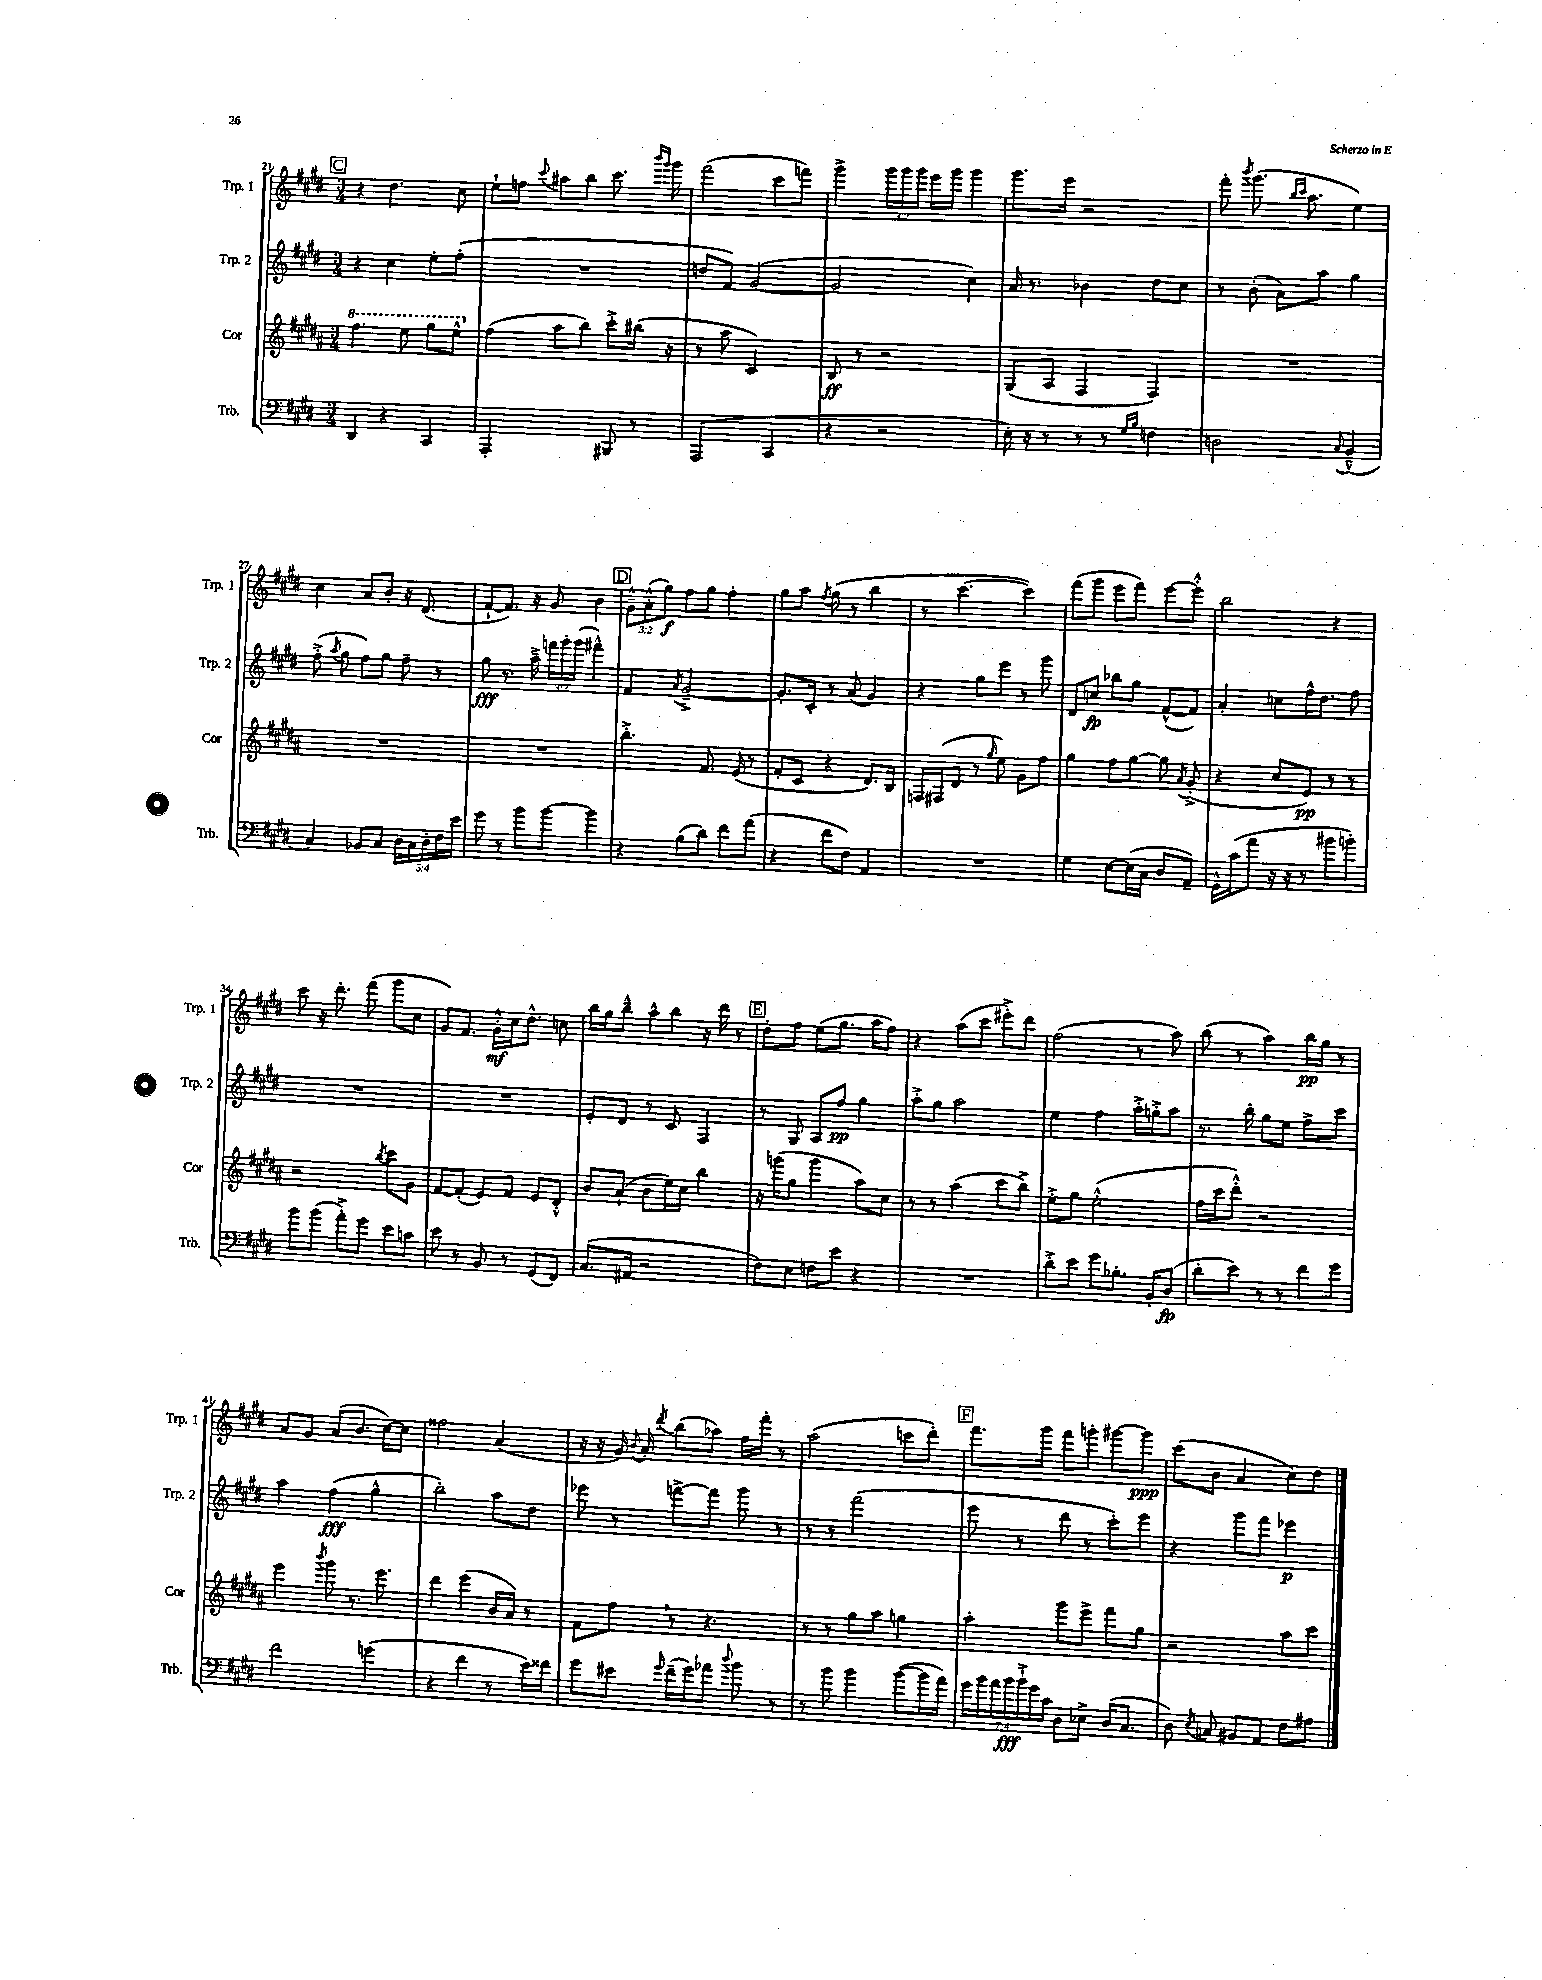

**kern	**kern	**kern	**kern
*staff4	*staff3	*staff2	*staff1
*clefF4	*clefG2	*clefG2	*clefG2
*k[f#c#g#d#]	*k[f#c#g#d#a#]	*k[f#c#g#d#]	*k[f#c#g#d#]
*M3/4	*M3/4	*M3/4	*M3/4
4DD#/	4.fff#\	4r	4r
4r	.	4cc#\	4.dd#\
.	8eee\	.	.
4CC#/	8ggg#\L	8ee'\L	.
.	8eee^^\J	(8ff#'\J	8cc#\
=	=	=	=
2AAA'/	(4ff#\	2.r	8ee`\L
.	.	.	8ff\J
.	.	.	8qqccc#/
.	8aa#\L	.	8aa#\L
.	8bb\J)	.	8bb\J
8BBB#/	8ccc#'^\L	.	8.ccc#\
8r	(16bb#\Jk	.	.
.	.	.	16qqbbb/LL
.	.	.	16qqggg#/JJ
.	16r	.	16ggg#\
=	=	=	=
(2AAA/	8r	8dd/L	(2fff#\
.	8aa#\	8f#/J)	.
.	2c#/)	([2g#/	.
4CC#/	.	.	8ccc#\L
.	.	.	8fff\J)
=	=	=	=
4r	8B/	2g#/]	4ggg#^\
.	8r	.	.
2r	2r	.	24ggg#\LL
.	.	.	24ggg#\
.	.	.	24ggg#\JJ
.	.	.	16eee\LL
.	.	.	16ggg#\JJ
.	.	4cc#\)	4ggg#\
=	=	=	=
16E'\)	(8G#/L	16a/	8.ggg#\L
16r	.	8.r	.
8r	8A#/J	.	.
.	.	.	16eee\Jk
8r	4F#/	4b-\	2r
8r	.	.	.
16qqG#/LL	.	.	.
16qqB/JJ	.	.	.
4F\	4F#/)	8dd#\L	.
.	.	8cc#\J	.
=	=	=	=
2D\	2.r	8r	8fff#'\
.	.	.	8qbbb/
.	.	(8b'\	(8.ggg#\
.	.	8a\L)	.
.	.	.	16qqbb/LL
.	.	.	16qqccc#/JJ
.	.	.	8.aa\
.	.	8aa\J	.
8qqC#/	.	.	.
(4BB~^^/	.	4gg#\	4ee\)
=	=	=	=
4C#/)	2.r	(8ff#'^\	4cc#\
.	.	8qaa/	.
.	.	8gg#\	.
8BB-/L	.	8ff#\L)	8a/L
8C#/J	.	8gg#\J	8b'/J
20D#\LL	.	8ff#~\	16r
20C#\	.	.	.
.	.	.	(8.d#/
20D#'\	.	.	.
.	.	8r	.
20F#\	.	.	.
20e\JJ	.	.	.
=	=	=	=
8g#\	2.r	8gg#\	[8f#`/L
8r	.	8.r	8.f#/]J)
8b\L	.	.	.
.	.	16aa~^\	16r
[8b\J	.	24fff\LL	8g#/
.	.	24ggg#'\	.
.	.	(24ggg#\JJ	.
4b\]	.	4fff#^^\)	4b\
=	=	=	=
4r	4.bb'^\	4f#/	12g#~^^\L
.	.	.	(12a'^^\
.	.	.	12gg#\J)
.	.	8qa/	.
(8B\L	.	[2g#~^/	8ff#\L
8d#\J)	8.f#/	.	8gg#\J
8f#\L	.	.	4ff#'\
.	(16e/	.	.
(8a\J	8r	.	.
=	=	=	=
4r	8f#'/L	8.g#'/]L	8gg#\L
.	8c#/J	.	8aa\J
.	.	16c#'/Jk	.
.	.	.	8qff#/
8f#\L	4r	8r	(8gg#\
8F#\J)	.	(8a/	8r
4AA/	8.d#/L)	4g#/)	4bb\
.	16B/Jk	.	.
=	=	=	=
2.r	16F/LL	4r	8r
.	(16F#/J	.	.
.	8d#/J	.	[4.ccc#\
.	8r	8gg#\L	.
.	16qqgg#/	.	.
.	8ee\)	8eee\J	.
.	8g#\L	8r	4ccc#\])
.	8ff#\J	8ggg#\	.
=	=	=	=
4G#\	4gg#\	8d#/L	(8fff#\L
.	.	8cc/J	8ggg#\J
[8E\L	8ff#\L	8bb-\L	8eee\L
(16E\]L	[8gg#\J	8gg#\J	8fff#\J)
16C#\JJ	.	.	.
8D#/L	8gg#\]	([8f#^^/L	[8eee\L
.	8qa#/	.	.
8AA~/J)	(8g#'^/	8f#/]J)	8eee'^^\]J
=	=	=	=
16GG#^^\LL	4r	4a'/	2bb\
(16c#\J	.	.	.
8a\J	.	.	.
16r	8cc#/L	8cc\L	.
16r	.	.	.
8r	8e/J)	16ff#^^\K	.
.	.	8.dd#\J	.
8b#\L	8r	.	4r
8b'\J)	8r	8ff#\	.
=	=	=	=
8b\L	2r	2.r	8ccc#\
(8b\J	.	.	16r
.	.	.	8.ddd#'\
8a'^\L)	.	.	.
8g#\J	.	.	(8fff#\
.	8qbb/	.	.
8e\L	8ccc#\L	.	8ggg#\L
8c\J	8g#\J	.	8cc#\J
=	=	=	=
8e\	[8f#/L	2.r	8g#/L)
8r	(8f#'/]J	.	8.f#/J
8BB/	8e/L)	.	.
.	.	.	16g#'^^\LL
8r	8f#/J	.	16cc#\J
.	.	.	8.dd#^^\J
(8GG#/L	8e/L	.	.
8FF#/J)	8d#'^^/J	.	8cc\
=	=	=	=
(8.C#/L	8b/L	8e'/L	16bb\LL
.	.	.	16gg#\J
.	(8a#`/J	8d#/J	8bb~^^\J
16AA#/Jk	.	.	.
2r	8b\L	8r	8aa^^\L
.	16ee\L)	8c#/	8bb\J
.	16cc#\JJ	.	.
.	4bb\	4F#/	16r
.	.	.	16ddd#\
.	.	.	8r
=	=	=	=
8F#\L)	16r	8r	8dd#'\L
.	(16ggg\LK	.	.
8E\J	8gg#\J	8G#/	8ff#\J
8F\L	4ggg\	8A/L	(8ee\L
8e\J	.	8ff#/J	8.gg#\J
4r	8aa#\L)	4gg#\	.
.	.	.	16aa\LK
.	8cc#\J	.	8ff#\J)
=	=	=	=
2.r	8r	8aa'^\L	4r
.	8r	8gg#\J	.
.	(4aa#\	2aa\	(8aa\L
.	.	.	8ccc#\J
.	8ccc#\L	.	8eee#'^\L)
.	8bb^\J)	.	8ddd#\J
=	=	=	=
8d#'^\L	8ee'^\L	4ee\	(2ff#\
8e\J	8gg#\J	.	.
8g#\L	(2ee'^^\	4ff#\	.
8.B-'\J	.	.	.
.	.	16aa'^\LL	8r
16BB'/LK	.	16gg'^\J	.
(8D#/J	.	8aa\J	8aa\)
=	=	=	=
8d#'\L	16ff#\LL	8.r	(8bb\
.	16ccc#\J	.	.
8e\J)	8ddd#'^^\J)	.	8r
.	.	16bb'\	.
8r	2r	8gg#\L	4aa\)
8r	.	8ee\J	.
8f#\L	.	8ff#^\L	16bb\LL
.	.	.	16gg#\JJ
8g#\J	.	8ccc#\J	8r
=	=	=	=
2f#\	4eee\	4aa\	8a/L
.	.	.	8g#/J
.	8qbbb/	.	.
.	8ggg#\	(4ff#\	(8a/L
.	8.r	.	8.b/J
(4g\	.	4gg#^^\	.
.	8.eee\	.	[16cc#\LK)
.	.	.	8cc#\]J
=	=	=	=
4r	4ddd#\	2bb'\)	2ff##\
4f#\	(4eee\	.	.
8r	16b/LL	8aa\L	(4a/
.	16a#/JJ)	.	.
16e\LL)	8r	8dd#\J	.
16f##\JJ	.	.	.
=	=	=	=
8g#\L	8f#\L	8eee-\	16r
.	.	.	16r
8e#\J	8ff#\J	8r	16g#/)
.	.	.	8qqb/
.	.	.	16a'/
16qqg#/	.	.	8qddd#/
(16f#~\LL	8r	[8fff^\L	(8bb\L
16g#\J)	.	.	.
8a-\J	4.r	8fff\]J	8aa-\J)
8qqdd#/	.	.	.
8b\	.	8ggg#\	16ff#\LL
.	.	.	16fff#'\JJ
8r	.	8r	8r
=	=	=	=
8r	8r	8r	(2aa\
8b\	8r	8r	.
4b\	8gg#\L	(2fff#\	.
.	8aa#\J	.	.
([8b\L	4gg\	.	8ccc\L
16b\]L	.	.	8ddd#'\J)
16a\JJ)	.	.	.
=	=	=	=
28g#\LL	4aa#'\	8eee\	8.fff#\L
28b\	.	.	.
28a\	.	.	.
28b\	.	.	.
.	.	8r	.
28b`^\	.	.	.
28g#\	.	.	.
.	.	.	16ggg#\Jk
28c#\JJ	.	.	.
8D#\L	8ggg#\L	8ddd#\	8fff#\L
8E-^\J	8eee^\J	8r	8ggg'\J
(16D#/LK	8fff#\L	8ccc#'\L)	[8ggg#\L
8.C#/J	.	.	.
.	8gg#\J	8eee\J	8ggg#\]J
=	=	=	=
8D#\)	2r	4r	(8ccc#\L
8qE/	.	.	.
8C/	.	.	8b\J
8BB#/L	.	8ggg#\L	4a/
8AA/J	.	8fff#\J	.
8F#\L	8aa#\L	4eee-\	8cc#\L)
8A#\J	8ccc#\J	.	8dd#\J
==	==	==	==
*-	*-	*-	*-
